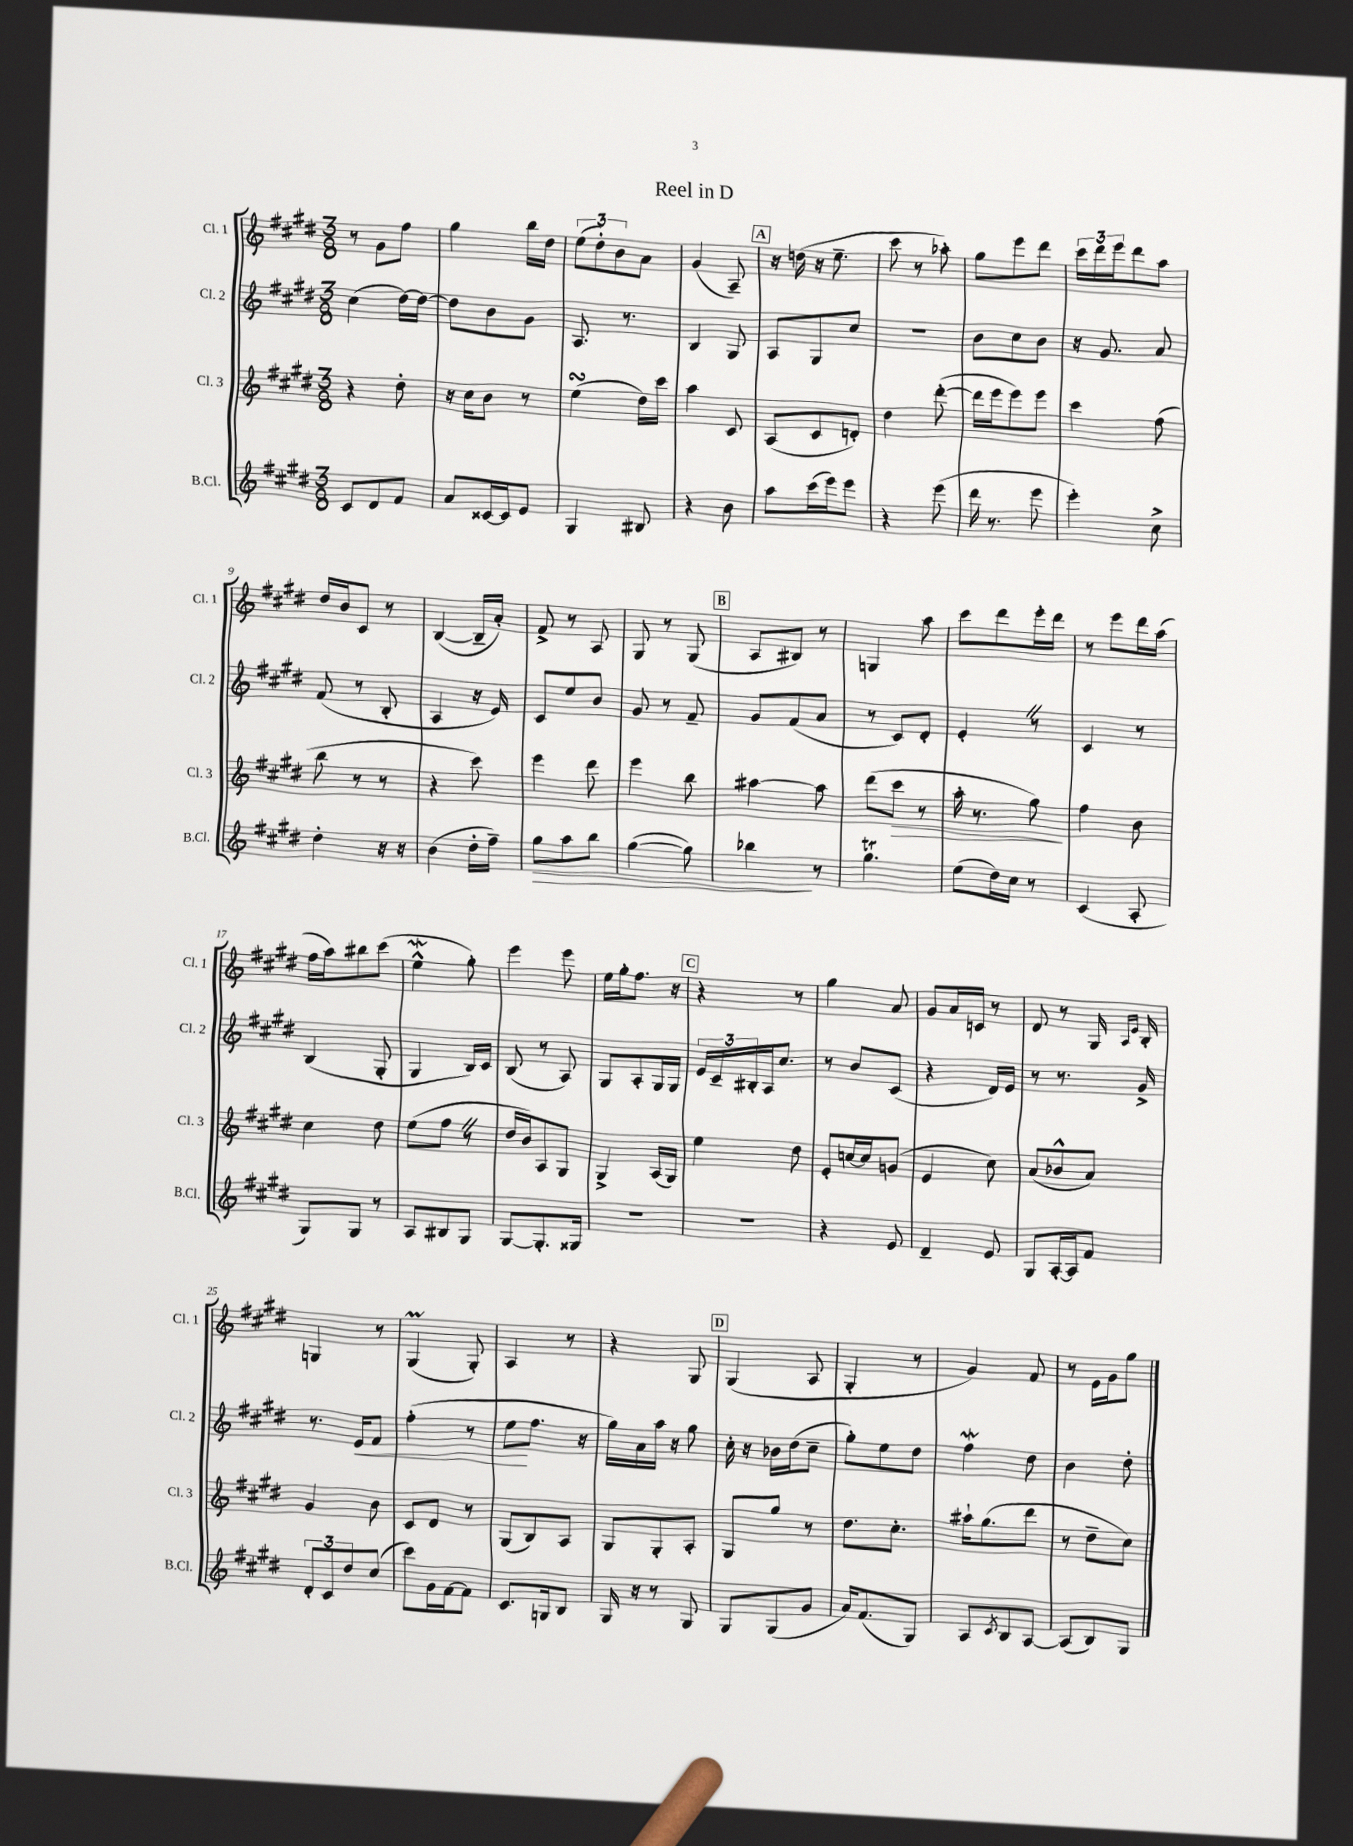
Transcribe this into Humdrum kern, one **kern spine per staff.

**kern	**kern	**kern	**kern
*staff4	*staff3	*staff2	*staff1
*clefG2	*clefG2	*clefG2	*clefG2
*k[f#c#g#d#]	*k[f#c#g#d#]	*k[f#c#g#d#]	*k[f#c#g#d#]
*M3/8	*M3/8	*M3/8	*M3/8
8c#/L	4r	(4cc#\	8r
8d#/	.	.	8g#\L
8f#/J	8dd#'\	[16dd#\LL)	8ff#\J
.	.	16dd#\_JJ	.
=	=	=	=
8a/L	16r	8dd#\]L	4gg#\
.	16cc#\LK	.	.
[16c##/L	8b\J	8b\	.
16c##/]J	.	.	.
8e/J	8r	8g#\J	16bb\LL
.	.	.	16dd#\JJ
=	=	=	=
4G#/	(4ee\	8.A/	(12ee\L
.	.	.	12dd#'\)
.	.	.	12b\
.	.	8.r	.
8B#/	16dd#\LL)	.	8a\J
.	16ccc#\JJ	.	.
=	=	=	=
4r	4aa\	4B/	(4g#/
8b\	8c#/	8G#/	8A~/)
=	=	=	=
8aa\L	(8A/L	8A/L	16r
.	.	.	(16dd\
(16ccc#\L	8c#/	8G#/	16r
16eee\J)	.	.	8.ee~\
8eee\J	8d'/J)	8cc#/J	.
=	=	=	=
4r	4dd#\	4.r	8ccc#\
.	.	.	8r
(8eee\	([8ddd#'\	.	8aa-'\)
=	=	=	=
16ddd#\	16ddd#\]LL	8b\L	8gg#\L
8.r	16eee\J	.	.
.	8eee\)	8cc#\	8eee\
8eee\	8eee\J	8b\J	8ddd#\J
=	=	=	=
4eee'\)	4ccc#\	16r	24ccc#\LL
.	.	.	24ddd#\
.	.	8.g#/	.
.	.	.	24eee\J
.	.	.	8ddd#\
8cc#^\	(8ff#\	8a/	8aa\J
=	=	=	=
4dd#'\	8bb\	(8f#/	16dd#/LL
.	.	.	16b/J
.	8r	8r	8c#/J
16r	8r	8B'/	8r
16r	.	.	.
=	=	=	=
(4b\	4r	4A/	([4B/
16dd#'\LL	8ccc#\)	16r	16B~/]LL
16ff#~\JJ)	.	16e/)	16a'/JJ)
=	=	=	=
8gg#\L	4eee\	8c#/L	8f#^/
8aa\	.	8ee/	8r
8bb\J	8ddd#\	8b/J	8A/
=	=	=	=
([4gg#\	4eee\	8g#/	8G#/
.	.	8r	8r
8gg#\])	8bb\	8f#~/	(8G#/
=	=	=	=
4bb-\	[4aa#\	8g#/L	8A/L
.	.	(8f#/	8B#/J)
8r	8aa#\]	8a/J	8r
=	=	=	=
4.gg#\	(8ddd#\L	8r	4G/
.	8ccc#\J	8c#/L)	.
.	8r	8d#'/J	8aa\
=	=	=	=
(8ee\L	16aa'\	4e'/	8ccc#\L
.	8.r	.	.
16dd#\L)	.	.	8ddd#\
16cc#\JJ	.	.	.
8r	8gg#\)	8r	16eee'\L
.	.	.	16ddd#\JJ
=	=	=	=
(4c#/	4ff#\	4c#/	8r
.	.	.	8eee\L
8A'/	8b\	8r	16ddd#\L
.	.	.	(16aa\JJ
=	=	=	=
8G#/L)	4cc#\	(4B/	16ff#\LL
.	.	.	16aa\J)
8G#/J	.	.	8bb#\
8r	8dd#\	8G#'/	(8ccc#\J
=	=	=	=
8A/L	(8ee\L	4G#/	4ee^^\
8B#/	8ff#\J	.	.
8G#/J	8r	16B/LL)	8gg#'\)
.	.	16c#/JJ	.
=	=	=	=
[8G#/L	16dd#/LL	(8B/	4eee\
.	16b/J)	.	.
8.G#'/]	8A/	8r	.
.	8G#/J	8A/)	8eee\
16G##/Jk	.	.	.
=	=	=	=
4.r	4G#^/	8G#/L	16ee\LL
.	.	.	16gg#'\J
.	.	8A'/	8.ff#\J
.	(16A/LL	16G#/L	.
.	16G#/JJ)	16G#/JJ	16r
=	=	=	=
4.r	4ee\	24e/LL	4r
.	.	24c#~/	.
.	.	24B#'/	.
.	.	16A/J	.
.	.	8.cc#/J	.
.	8dd#\	.	8r
=	=	=	=
4r	8e'/L	8r	4gg#\
.	[16cc/L	8b/L	.
.	16cc/]J	.	.
8e/	(8g/J	(8c#/J	8a/
=	=	=	=
4d#~/	4e/	4r	8g#/L
.	.	.	16a/L
.	.	.	16c/JJ
8e/	8cc#\)	16d#/LL)	8r
.	.	16e/JJ	.
=	=	=	=
8G#/L	(8a/L	8r	8d#/
[16A'/L	8b-^^/	8.r	8r
16A/]J	.	.	.
8f#/J	8a/J)	.	16G#/
.	.	.	16qqA/LL
.	.	.	16qqe/JJ
.	.	16g#^/	16B'/
=	=	=	=
12d#'/L	4g#/	8.r	4G/
12c#/	.	.	.
12dd#/	.	.	.
.	.	16e/LK	.
(8cc#/J	8b\	8f#/J	8r
=	=	=	=
8ccc#\L)	8c#/L	(4ff#'\	(4G#/
16g#\L	8d#/J	.	.
[16f#\J	.	.	.
8f#\]J	8r	8r	8G#'/)
=	=	=	=
8.c#/L	(8G#/L	8ee\L	4A/
.	8B/)	8.ff#\J	.
16G/k	.	.	.
8B/J	8A/J	.	8r
.	.	16r	.
=	=	=	=
16G#/	8G#/L	16gg#\LL)	4r
16r	.	16a\	.
8r	8G#'/	16aa\JJ	.
.	.	16r	.
8G#/	8A'/J	8gg#\	8G#/
=	=	=	=
8G#/L	8G#/L	16cc#'\	(4G#/
.	.	16r	.
(8G#/	8gg#/J	16b-\LL	.
.	.	(16dd#\J	.
8g#/J	8r	8cc#~\J	8A/
=	=	=	=
16a/LK)	8.dd#\L	8gg#'\L)	4G#'/
(8.f#/	.	.	.
.	.	8ee\	.
.	8.cc#'\J	.	.
8G#/J)	.	8dd#\J	8r
=	=	=	=
8A/L	16aa#`\LK	4ff#\	4g#/)
.	(8.gg#\	.	.
8qc#/	.	.	.
8B/	.	.	.
[8A/J	8ddd#\J	8dd#\	8f#/
=	=	=	=
(8A/]L	8r	4b\	8r
8B/)	8dd#~\L	.	16e\LL
.	.	.	16g#\J
8G#/J	8cc#\J)	8dd#'\	8gg#\J
==	==	==	==
*-	*-	*-	*-
